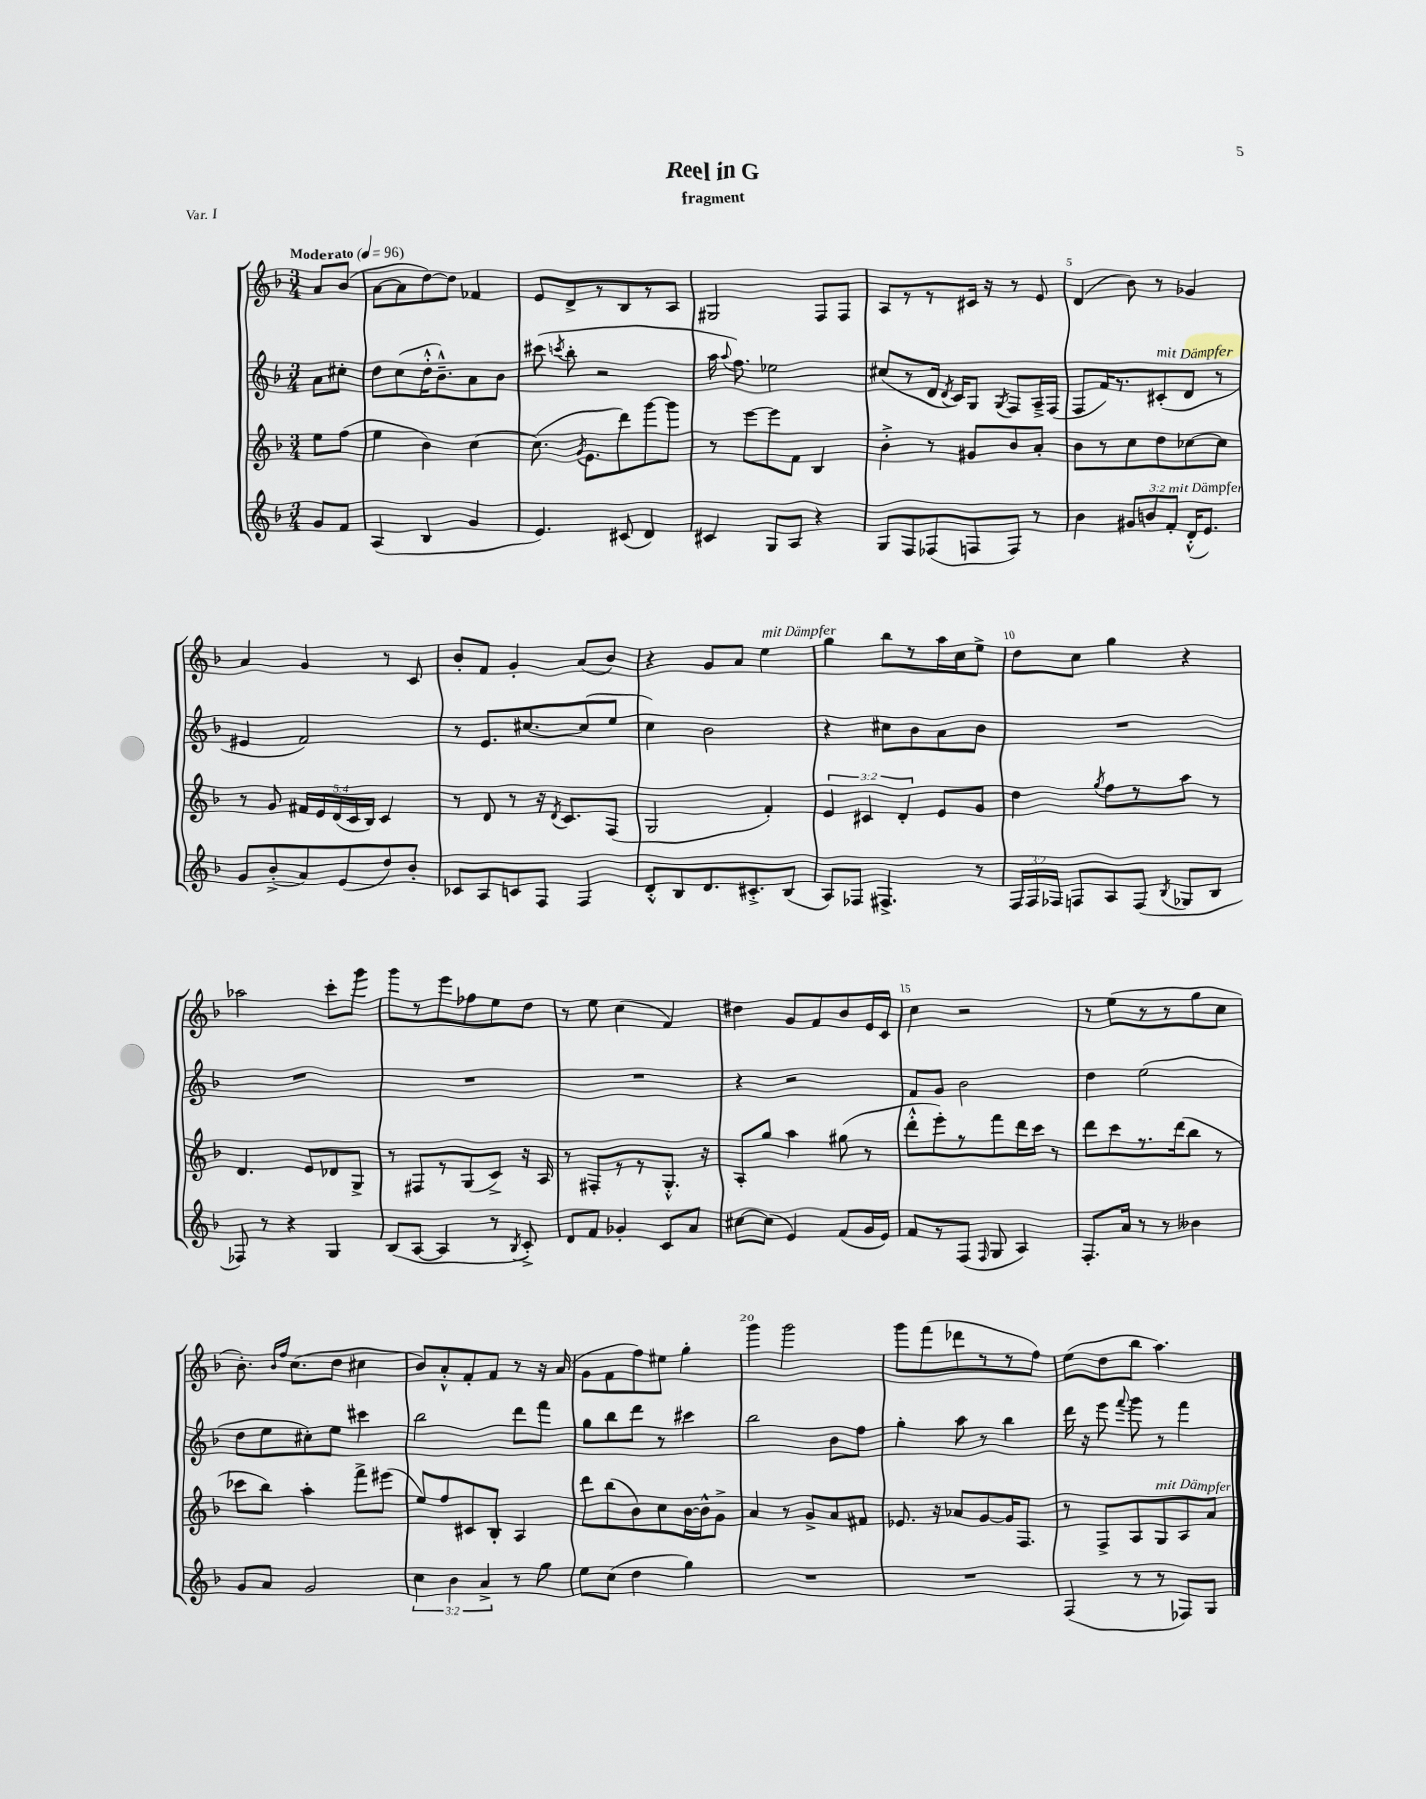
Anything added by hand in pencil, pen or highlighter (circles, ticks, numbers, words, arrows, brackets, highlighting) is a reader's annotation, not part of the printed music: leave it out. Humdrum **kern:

**kern	**kern	**kern	**kern
*staff4	*staff3	*staff2	*staff1
*clefG2	*clefG2	*clefG2	*clefG2
*k[b-]	*k[b-]	*k[b-]	*k[b-]
*M3/4	*M3/4	*M3/4	*M3/4
*MM96	*MM96	*MM96	*MM96
8g	8ee	8a	8a
8f	(8ff	8cc#'	(8b-
=	=	=	=
(4A	4ee	8dd	[8a
.	.	(8cc	8a]
4B-	4b-)	16dd'^^	[8dd)
.	.	8.b-~^^)	.
.	.	.	8dd]
4g	[4cc	8a	4f-
.	.	8b-	.
=	=	=	=
4.e)	(8.cc]	(8ccc#	8e
.	.	8qccc	.
.	.	8bb-'	8d^
.	8qg	.	.
.	8.e	.	.
.	.	2r	8r
(8c#	8ddd)	.	8B-
4d)	[8ggg	.	8r
.	8ggg]	.	8A
=	=	=	=
4c#	8r	16aa	2G#
.	.	8qqaa	.
.	.	8.ff)	.
.	[8eee	.	.
8G	8eee]	2ee-	.
8A	8f	.	.
4r	4B-	.	8F
.	.	.	8F
=	=	=	=
8G	4b-'^	(8cc#	8A
8F	.	8r	8r
(8F-	8r	16d	8r
.	.	8qd	.
.	.	16c)	.
8F	8g#	8G	16c#
.	.	.	16r
.	.	8qG	.
8F)	8b-	8F	8r
8r	8a'	16A~^	8e
.	.	(16F	.
=	=	=	=
4b-	8b-	8F	(4d
.	8r	16f)	.
.	.	8.r	.
12g#	8cc	.	8b-)
12b	.	.	.
.	8dd	(8c#'	8r
12f'	.	.	.
(16d'^^	[8cc-	8d	4g-
8.e)	.	.	.
.	8cc-]	8r	.
=	=	=	=
8g	8r	4e#	4a
(8b-'^	8g	.	.
8a)	20f#	2f)	4g
.	20e	.	.
.	(20d	.	.
(8e	.	.	.
.	20c	.	.
.	20B-)	.	.
8dd)	4c	.	8r
8b-'	.	.	8c
=	=	=	=
8c-	8r	8r	8b-'
8A	8d	8.e	8f
8c	8r	.	4g'
.	.	[8.cc#	.
8F	16r	.	.
.	8qd	.	.
.	8.c	.	.
4F	.	(8cc#]	(8a
.	(8F	8ee	8b-)
=	=	=	=
8d'^^	2G	4cc)	4r
8B-	.	.	.
8.d	.	2b-	8g
.	.	.	8a
8.c#'^	.	.	.
.	4f')	.	4ee
(8B-	.	.	.
=	=	=	=
8A)	6e	4r	4gg
8F-	.	.	.
.	6c#	.	.
4.F#^	.	8cc#	8bb-
.	6d'	.	.
.	.	8b-	8r
.	8e	8a	16aa
.	.	.	16cc
8r	8g	8b-	8ee^
=	=	=	=
24F	4dd	2.r	8dd
24F	.	.	.
24F-	.	.	.
8F	.	.	8cc
.	8qgg	.	.
8A	8ff	.	4gg
(8F	8r	.	.
8qB-	.	.	.
8G-	8aa	.	4r
8B-	8r	.	.
=	=	=	=
8F-)	4.d	2.r	2aa-
8r	.	.	.
4r	.	.	.
.	8e	.	.
4G	8d-	.	8ccc'
.	8G^	.	8ggg
=	=	=	=
(8B-	8r	2.r	8ggg
[8A	8F#	.	8r
4A]	8r	.	8eee
.	(8G	.	8ff-
8r	8c^)	.	8ee
8qB-	.	.	.
8c'^)	16r	.	8dd
.	16A	.	.
=	=	=	=
8d	8r	2.r	8r
8f	8F#'	.	8ee
4g-'	8r	.	(4cc
.	8r	.	.
8c	8.G'^^	.	4f)
8a	.	.	.
.	16r	.	.
=	=	=	=
[8cc#	8A'	4r	4dd#
(8cc#]	8gg	.	.
4e)	4aa	2r	8g
.	.	.	8f
(8f	(8gg#	.	8b-
16g	8r	.	16e
16e)	.	.	16c
=	=	=	=
8f	8ddd'^^	8f	4cc
8r	8eee')	8g	.
(8F	8r	2b-	2r
16qqF	.	.	.
8G	8fff	.	.
4A)	16ddd	.	.
.	16ccc	.	.
.	8r	.	.
=	=	=	=
8.F'	8ddd	4dd	8r
.	8ccc	.	(8ee
16a	.	.	.
8r	8.r	(2ee	8r
8r	.	.	8r
.	(16ddd	.	.
4b--	8bb-	.	8gg
.	8r	.	8cc
=	=	=	=
8g	8ccc-	8dd	8.b-')
8a	8bb-)	8ee	.
.	.	.	16qqb-
.	.	.	16qqff
.	.	.	(8.cc
2g	4aa'	8cc#')	.
.	.	8ee	8dd
.	8fff^	4ccc#	4cc#
.	(8eee#	.	.
=	=	=	=
6cc	8ee)	2bb-	8b-)
.	8ff	.	8a'^^
6b-	.	.	.
.	8c#	.	8f'
6a^	.	.	.
.	8B-'	.	8f
8r	4A	8ddd	8r
8gg	.	8fff	16r
.	.	.	(16a
=	=	=	=
8ee	8ddd	8gg	8g
(8cc	(8bb-	8bb-	8f
4dd	8b-)	8ddd	8ff)
.	8cc	8r	8ee#
4gg)	[16b-	4ccc#	4gg'
.	16b-^^]	.	.
.	8g^	.	.
=	=	=	=
2.r	4a	2bb-	4ggg
.	8r	.	2ggg
.	8g^	.	.
.	8a	8b-	.
.	8f#	8ff	.
=	=	=	=
2.r	8.e-	4gg'	8ggg
.	.	.	(8fff
.	16r	.	.
.	8a-	8aa	8ddd-
.	[8g	8r	8r
.	16g]	4bb-	8r
.	8.F	.	.
.	.	.	8ff)
=	=	=	=
(4F	8r	16ddd	(8ee
.	.	16r	.
.	8F^	8eee	8dd
.	.	8qqfff	.
8r	8A	8ggg	8bb-
8r	8G	8r	4.aa)
8F-)	8A	4fff	.
8G	8a	.	.
==	==	==	==
*-	*-	*-	*-
